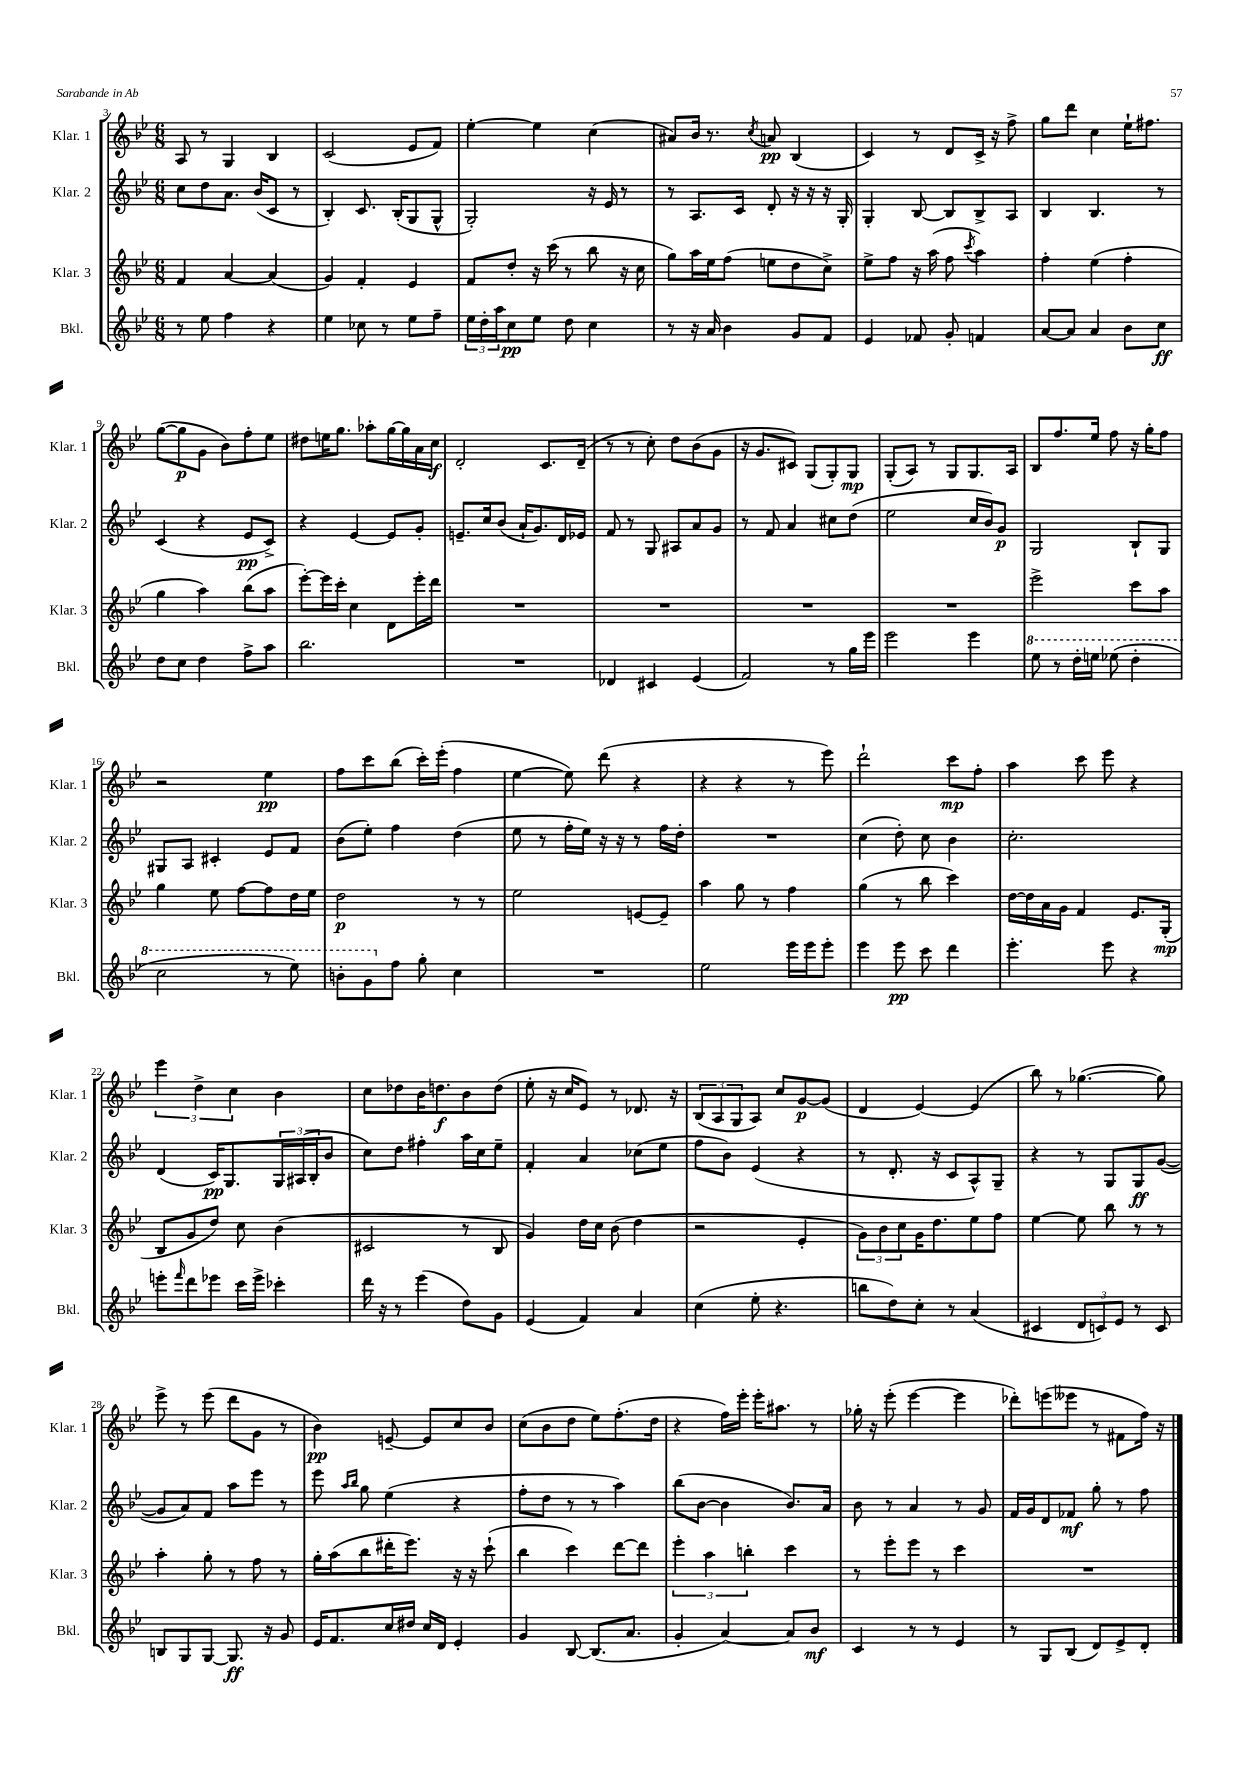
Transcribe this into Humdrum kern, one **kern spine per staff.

**kern	**kern	**kern	**kern
*staff4	*staff3	*staff2	*staff1
*clefG2	*clefG2	*clefG2	*clefG2
*k[b-e-]	*k[b-e-]	*k[b-e-]	*k[b-e-]
*M6/8	*M6/8	*M6/8	*M6/8
8r	4f	8cc	8A
8ee-	.	8dd	8r
4ff	[4a	8.a	4G
.	.	(16b-	.
4r	(4a]	8c	4B-
.	.	8r	.
=	=	=	=
4ee-	4g)	4B-')	(2c
8cc-	4f'	8.c	.
8r	.	.	.
.	.	(16B-'	.
8ee-	4e-	8G	8e-
8ff~	.	8G^^	8f)
=	=	=	=
24ee-	8f	2G')	[4ee-'
24dd'	.	.	.
24aa	.	.	.
8cc	8dd'	.	.
8ee-	16r	.	4ee-]
.	(16ccc	.	.
8dd	8r	.	.
4cc	8bb-	16r	(4cc
.	.	16e-	.
.	16r	8r	.
.	16cc	.	.
=	=	=	=
8r	8gg)	8r	8a#)
16r	16aa	8.A	16b-
16a	16ee-	.	8.r
4b-	(8ff	.	.
.	.	16c	.
.	.	.	8qcc
.	8ee	8d'	8a
8g	8dd	16r	(4B-
.	.	16r	.
8f	8cc^)	16r	.
.	.	16G'	.
=	=	=	=
4e-	8ee-^	4G'	4c)
.	8ff	.	.
8f-	16r	[8B-	8r
.	(16aa	.	.
8g'	8ff	8B-]	8d
.	8qccc	.	.
4f	4aa)	8B-^	16c^
.	.	.	16r
.	.	8A	8ff^
=	=	=	=
[8a	4ff'	4B-	8gg
8a]	.	.	8ddd
4a	(4ee-	4.B-	4cc
8b-	4ff'	.	16ee-`
.	.	.	8.ff#
8cc	.	8r	.
=	=	=	=
8dd	4gg	(4c	([8gg
8cc	.	.	8gg]
4dd	4aa)	4r	8g
.	.	.	8b-)
8ff^	(8bb-	8e-	8ff'
8aa	8aa	8c^)	8ee-
=	=	=	=
2.bb-	[8eee-')	4r	8dd#
.	16eee-]	.	16ee
.	16ccc'	.	8.gg
.	4cc	[4e-	.
.	.	.	8aa-'
.	8d	8e-]	[16gg
.	.	.	16gg]
.	16eee-'	8g'	16a
.	16ddd	.	16cc
=	=	=	=
2.r	2.r	8.e~	2d'
.	.	16cc	.
.	.	(8b-	.
.	.	16a`	.
.	.	8.g)	.
.	.	.	8.c
.	.	16d	.
.	.	16e-	(16d~
=	=	=	=
4d-	2.r	8f	8r
.	.	8r	8r
4c#	.	8G	8cc')
.	.	8A#	8dd
(4e-	.	8a	(8b-
.	.	8g	8g
=	=	=	=
2f)	2.r	8r	16r
.	.	.	8.g
.	.	8f	.
.	.	4a	8c#)
.	.	.	(8G
8r	.	8cc#	8G')
16gg	.	(8dd	8G
16eee-	.	.	.
=	=	=	=
2eee-	2.r	2ee-	(8G'
.	.	.	8A)
.	.	.	8r
.	.	.	8G
4eee-	.	16cc	8.G
.	.	16b-)	.
.	.	8g	.
.	.	.	16A
=	=	=	=
8eee-	2eee-^	2G	8B-
8r	.	.	8.ff
16ddd'	.	.	.
16eee	.	.	16ee-
(8eee-	.	.	8ff
4ddd'	8ccc	8B-`	16r
.	.	.	16gg'
.	8aa	8G	8ff
=	=	=	=
2ccc	4gg	8G#	2r
.	.	8A	.
.	8ee-	4c#'	.
.	[8ff	.	.
8r	8ff]	8e-	4ee-
8eee-)	16dd	8f	.
.	16ee-	.	.
=	=	=	=
8bb'	2dd	(8b-	8ff
8gg	.	8ee-')	8ccc
8ff	.	4ff	(8bb-
8gg'	.	.	16ccc')
.	.	.	(16eee-'
4cc	8r	(4dd	4ff
.	8r	.	.
=	=	=	=
2.r	2ee-	8ee-	[4ee-
.	.	8r	.
.	.	16ff'	8ee-])
.	.	16ee-)	.
.	.	16r	(8ddd
.	.	16r	.
.	[8e	8r	4r
.	8e~]	16ff	.
.	.	16dd'	.
=	=	=	=
2ee-	4aa	2.r	4r
.	8gg	.	4r
.	8r	.	.
16eee-	4ff	.	8r
16eee-	.	.	.
8eee-'	.	.	8eee-)
=	=	=	=
4eee-	(4gg	(4cc	2ddd`
8eee-	8r	8dd')	.
8ccc	8bb-	8cc	.
4ddd	4ccc)	4b-	8ccc
.	.	.	8ff'
=	=	=	=
4.eee-'	[16dd	2.cc'	4aa
.	16dd]	.	.
.	16a	.	.
.	16g	.	.
.	4f	.	8ccc
8eee-	.	.	8eee-
4r	8.e-	.	4r
.	(16G'	.	.
=	=	=	=
8eee'	8B-	(4d	6eee-
16qqfff	.	.	.
8ddd	8g	.	.
.	.	.	6dd^
8eee-	8dd)	16c)	.
.	.	8.G	.
.	.	.	6cc
16ccc	8cc	.	.
16eee-^	.	.	.
4ccc-'	(4b-	24G	4b-
.	.	(24A#	.
.	.	24B-'	.
.	.	8b-	.
=	=	=	=
16ddd	2c#	8cc)	8cc
16r	.	.	.
8r	.	8dd	8dd-
(4eee-	.	4ff#'	16b-
.	.	.	8.dd
8dd)	8r	16aa	8b-
.	.	16cc	.
8g	8B-	8ee-~	(8dd
=	=	=	=
(4e-	4g)	4f'	8ee-'
.	.	.	16r
.	.	.	16cc
4f)	16dd	4a	8e-)
.	16cc	.	.
.	(8b-	.	8r
4a	4dd	(8cc-	8.d-
.	.	8ee-	.
.	.	.	16r
=	=	=	=
(4cc	2r	8ff	(12B-
.	.	.	12A
.	.	8b-)	.
.	.	.	12G
8ee-'	.	(4e-	8A)
4.r	.	.	8cc
.	4e-'	4r	[8g
.	.	.	(8g]
=	=	=	=
8bb	12g)	8r	4d
.	12b-	.	.
8dd)	.	8.d'	.
.	12cc	.	.
8cc'	16g	.	[4e-)
.	8.dd	16r	.
8r	.	8c	.
(4a	8ee-	8A^^)	(4e-]
.	8ff	8G~	.
=	=	=	=
4c#	[4ee-	4r	8bb-)
.	.	.	8r
12d	8ee-]	8r	([4.gg-
12c)	.	.	.
.	8bb-	8G	.
12e-	.	.	.
8r	8r	8G	.
8c	8r	([8g	8gg-])
=	=	=	=
8B	4aa'	8g]	8eee-^
8G	.	8a)	8r
[8G	8gg'	8f	(8eee-
8.G]	8r	8aa	8ddd
.	8ff	8eee-	8g
16r	.	.	.
8g	8r	8r	8r
=	=	=	=
16e-	16gg'	8eee-	4b-)
8.f	(16aa	.	.
.	.	16qqaa	.
.	.	16qqbb-	.
.	8bb-	8gg	.
16cc	16ddd#'	(4ee-	[8e~
16dd#	8.eee-)	.	.
16cc	.	.	8e]
16d	.	.	.
4e-'	16r	4r	8cc
.	16r	.	.
.	(8ccc`	.	8b-
=	=	=	=
4g	4bb-	8ff'	(8cc
.	.	8dd	8b-
[8B-	4ccc)	8r	8dd
(8.B-]	.	8r	8ee-)
.	[8ddd	4aa)	(8.ff'
8.a	.	.	.
.	8ddd]	.	.
.	.	.	16dd
=	=	=	=
4g'	6eee-'	(8bb-	4r
.	.	[8b-	.
.	6aa	.	.
[4a)	.	4b-]	16ff)
.	.	.	16eee-'
.	6bb'	.	.
.	.	.	16eee-'
.	.	.	8.aa#
8a]	4ccc	8.b-)	.
8b-	.	.	8r
.	.	16a	.
=	=	=	=
4c	8r	8b-	16gg-'
.	.	.	16r
.	8eee-'	8r	(8eee-'
8r	8eee-	4a	[4eee-
8r	8r	.	.
4e-	4ccc	8r	4eee-]
.	.	8g	.
=	=	=	=
8r	2.r	16f	8ddd-')
.	.	16g	.
8G	.	8d	(8eee
(8B-	.	8f-	8eee--
8d)	.	8gg'	8r
8e-^	.	8r	8f#
8d'	.	8ff	16ff)
.	.	.	16r
==	==	==	==
*-	*-	*-	*-
